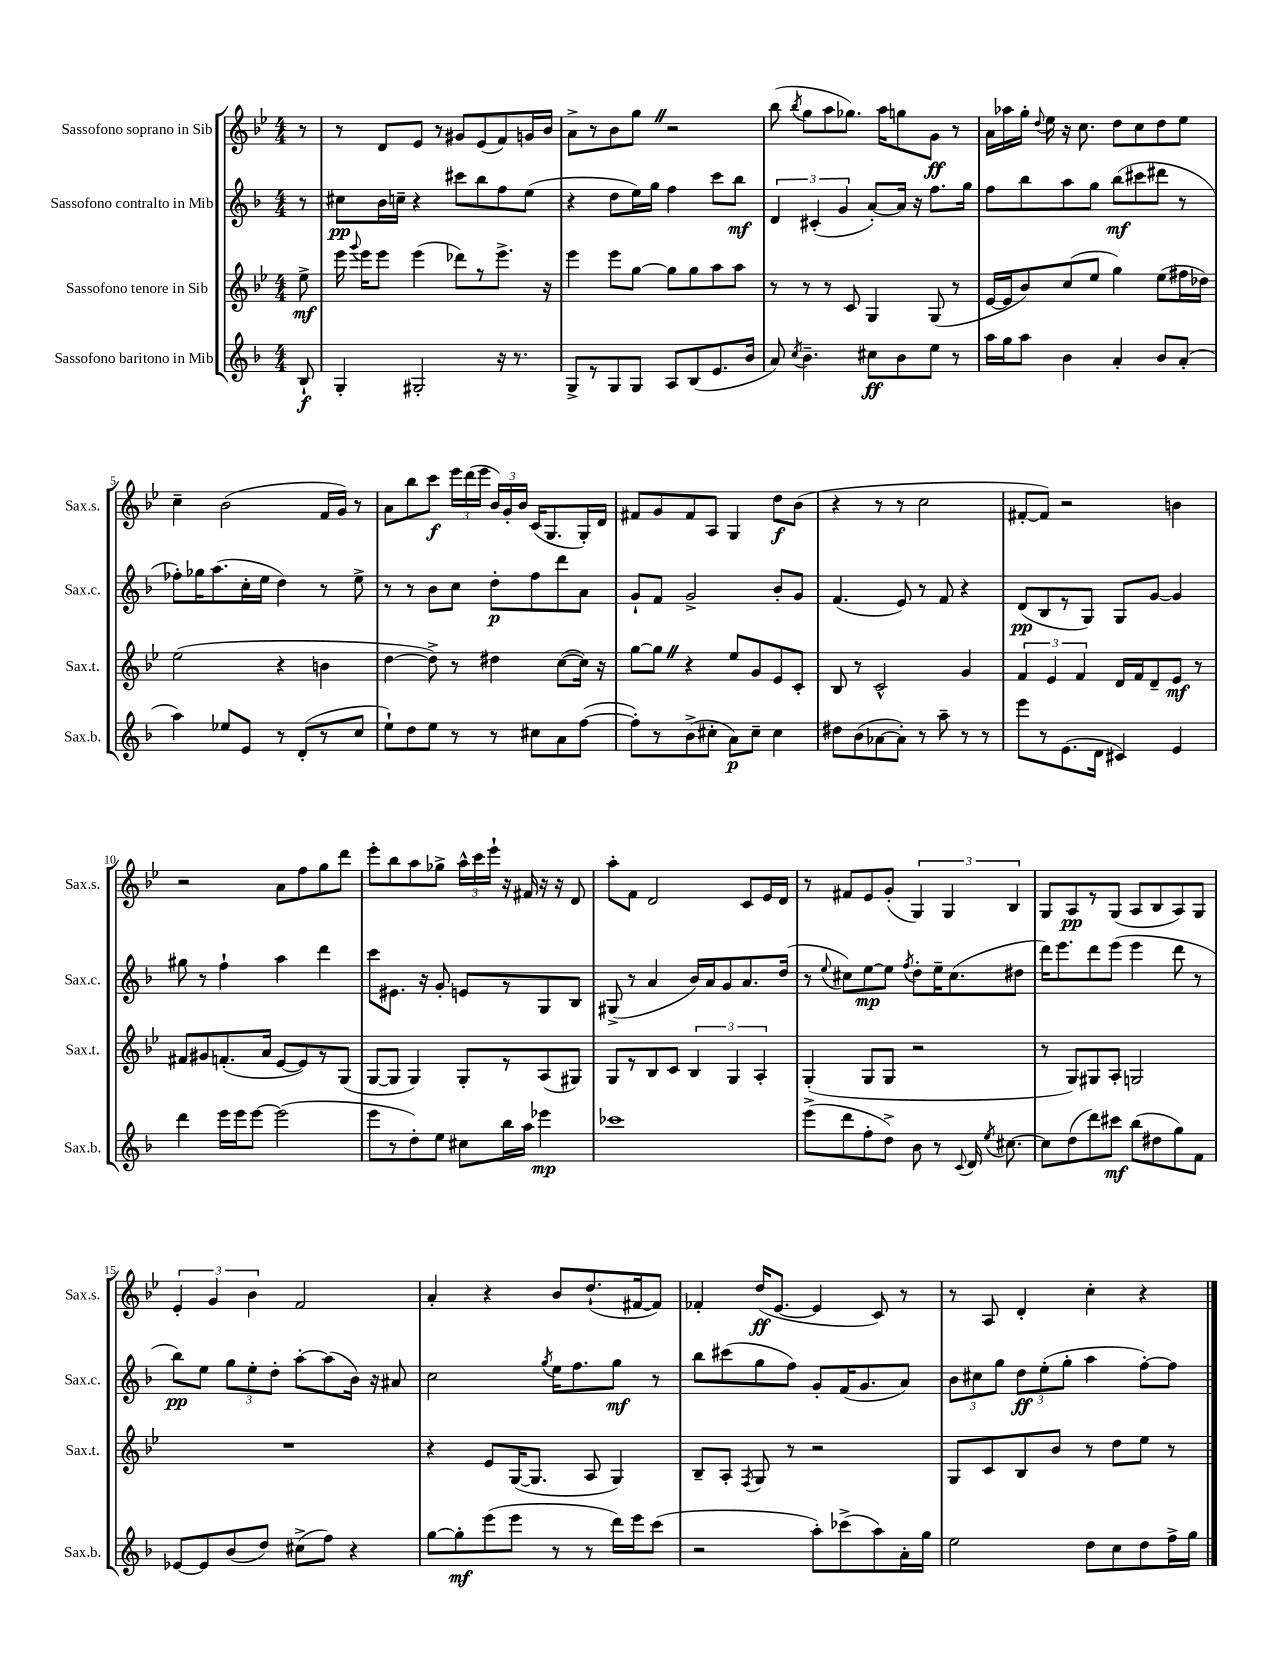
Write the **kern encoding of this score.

**kern	**kern	**kern	**kern
*staff4	*staff3	*staff2	*staff1
*clefG2	*clefG2	*clefG2	*clefG2
*k[b-]	*k[b-e-]	*k[b-]	*k[b-e-]
*M4/4	*M4/4	*M4/4	*M4/4
8B-`/	8ee-^\	8r	8r
=	=	=	=
4G'/	16eee-\	8cc#\L	8r
.	8qqggg/	.	.
.	16eee-\LK	.	.
.	8eee-\J	16b-\L	8d/L
.	.	16cc~\JJ	.
2G#'/	(4eee-\	4r	8e-/J
.	.	.	8r
.	8ddd-\L)	8ccc#\L	8g#/L
.	8r	8bb-\	(8e-/
16r	8.eee-^\J	8ff\	8f/)
8.r	.	.	.
.	.	(8ee\J	16g/L
.	16r	.	16b-/JJ
=	=	=	=
8G^/L	4eee-\	4r	8a^\L
8r	.	.	8r
8G/	8eee-\L	8dd\L	8b-\
8G/J	[8gg\J	16ee\L)	8gg\J
.	.	16gg\JJ	.
8A/L	8gg\]L	4ff\	2r
(8B-/	8gg\	.	.
8.e/	8aa\	8ccc\L	.
.	8aa\J	8bb-\J	.
16b-/Jk	.	.	.
=	=	=	=
8a/)	8r	6d/	(8bb-\
8qcc/	.	.	8qbb-/
4.b-~\	8r	.	8gg\L
.	.	(6c#'/	.
.	8r	.	8aa\
.	.	6g/	.
.	8c/	.	8.gg-\J)
8cc#\L	4G/	[8a'/L)	.
.	.	.	16aa\LK
8b-\	.	16a/]Jk	8gg\
.	.	16r	.
8ee\J	(8G/	8.ff\L	8g\J
8r	8r	.	8r
.	.	16gg\Jk	.
=	=	=	=
16aa\LL	[16e-/LL	8ff\L	16a\LL
16gg\J	16e-/]J	.	16aa-\
8aa\J	8b-/)	8bb-\	16gg'\JJ
.	.	.	8qqdd/
.	.	.	16ee-\
4b-\	(8cc/	8aa\	16r
.	.	.	8.cc\
.	8ee-/J	8gg\J	.
4a'/	4gg\)	(8bb-\L	8dd\L
.	.	8ccc#\	8cc\
8b-/L	(8ee-\L	8ddd#\J	8dd\
(8a'/J	16ff#\L	8r	8ee-\J
.	16dd-\JJ)	.	.
=	=	=	=
4aa\)	(2ee-\	8ff-'\L)	4cc~\
.	.	16gg-\K	.
.	.	(8.aa\	.
8ee-/L	.	.	(2b-\
8e/J	.	16cc'\L	.
.	.	16ee\JJ	.
8r	4r	4dd\)	.
(8d'/L	.	.	.
8r	4b\	8r	16f/LL
.	.	.	16g/JJ)
8cc/J	.	8ee^\	8r
=	=	=	=
8ee`\L)	[4dd\	8r	8a\L
8dd\	.	8r	8bb-\
8ee\J	8dd^\])	8b-\L	8ccc\J
8r	8r	8cc\J	24eee-\LL
.	.	.	(24ddd\
.	.	.	24eee-\JJ
8r	4dd#\	8dd'\L	24b-/LL)
.	.	.	24g'/
.	.	.	24b-/JJ
8cc#\L	.	8ff\	(16c/LK
.	.	.	8.G/
8a\	([8cc\L	8ddd\	.
([8ff\J	16cc\]Jk)	8a\J	16G'/L)
.	16r	.	16d/JJ
=	=	=	=
8ff'\]L)	[8gg\L	8g`/L	8f#/L
8r	8gg\]J	8f/J	8g/
(8b-^\	4r	2g^/	8f#/
8cc#'\J	.	.	8A/J
8a\L)	8ee-/L	.	4G/
8cc#~\J	8g/	.	.
4cc#\	8e-/	8b-'/L	8dd\L
.	8c'/J	8g/J	(8b-\J
=	=	=	=
8dd#\L	8B-/	(4.f/	4r
(8b-\	8r	.	.
[8a-\	2c^^/	.	8r
8a-'\]J)	.	8e/)	8r
8r	.	8r	2cc\
8aa~\	.	8f/	.
8r	4g/	4r	.
8r	.	.	.
=	=	=	=
8eee\L	6f/	(8d/L	[8f#'/L
8r	.	8B-/	8f#/]J)
.	6e-/	.	.
(8.e\	.	8r	2r
.	6f/	.	.
.	.	8G/J)	.
16d\Jk	.	.	.
4c#/)	16d/LL	8G/L	.
.	16f/J	.	.
.	8d~/	[8g/J	.
4e/	8e-/J	4g/]	4b\
.	8r	.	.
=	=	=	=
4ddd\	8f#/L	8gg#\	2r
.	8g#/	8r	.
16eee\LL	(8.f'/	4ff`\	.
16eee\J	.	.	.
[8eee\J	.	.	.
.	16a/Jk	.	.
(2eee\]	[8e-/L	4aa\	8a\L
.	8e-/])	.	8ff\
.	8r	4ddd\	8gg\
.	(8G/J	.	8ddd\J
=	=	=	=
8eee\L	[8G/L	8ccc\L	8eee-'\L
8r	8G/]J	8.e#\J	8bb-\
8dd'\)	4G/)	.	8aa\
.	.	16r	.
8ee\J	.	8g'/	8gg-^\J
8cc#\L	8G'/L	8e/L	24aa^^\LL
.	.	.	24ccc\
.	.	.	24eee-`\JJ
16bb-\L	8r	8r	16r
16aa\JJ	.	.	16f#/
4eee-\	(8A/	8G/	16r
.	.	.	16r
.	8G#/J)	8B-/J	8d/
=	=	=	=
1ccc-	8G/L	(8G#^/	8aa'\L
.	8r	8r	8f\J
.	8B-/	4a/	2d/
.	8c/J	.	.
.	6B-/	16b-/LL)	.
.	.	16a/J	.
.	.	8g/	.
.	6G/	.	.
.	.	8.a/	8c/L
.	6A'/	.	.
.	.	.	16e-/L
.	.	(16dd/Jk	16d/JJ
=	=	=	=
(8eee^\L	(4G'/	8r	8r
.	.	8qqee/	.
8ddd\	.	8cc#\L)	8f#/L
8ff'\	8G/L	[8ee\	8e-/
8dd^\J)	8G/J	8ee\]J	(8g'/J
.	.	8qff/	.
8b-\	2r	8dd'\L	6G/)
8r	.	16ee~\K	.
.	.	.	6G/
.	.	(8.cc#\	.
8qqc/	.	.	.
16d/	.	.	.
8qee/	.	.	.
[8.cc#\	.	.	.
.	.	.	6B-/
.	.	8dd#\J	.
=	=	=	=
8cc#\]L	8r	16ddd\LK)	8G/L
.	.	8.eee\	.
(8dd\	8G/L)	.	8A/
8ddd\)	8G#/	8ddd\	8r
8ccc#\J	8A'/J	(8eee\J	(8G/J
(8bb-\L	2G/	4eee\	8A/L
8dd#\	.	.	8B-/
8gg\)	.	8ddd\	8A/)
8f\J	.	8r	8G/J
=	=	=	=
[8e-/L	1r	8bb-\L)	6e-'/
8e-/]	.	8ee\J	.
.	.	.	6g/
(8b-/	.	12gg\L	.
.	.	12ee'\	6b-\
8dd/J)	.	.	.
.	.	12dd'\J	.
(8cc#^\L	.	[8aa'\L	2f/
8ff\J)	.	(8aa\]	.
4r	.	16b-\Jk)	.
.	.	16r	.
.	.	8a#/	.
=	=	=	=
[8gg\L	4r	2cc\	4a'/
8gg'\]	.	.	.
(8eee\	8e-/L	.	4r
8eee\J	([16G/K	.	.
.	8.G/]J	.	.
.	.	8qgg/	.
8r	.	16ee\LK	8b-/L
.	.	8.ff\	.
8r	8A/	.	(8.dd`/
16ddd\LL)	4G/)	8gg\J	.
16eee\J	.	.	[16f#/k
(8ccc\J	.	8r	8f#/]J)
=	=	=	=
2r	8B-~/L	8bb-\L	4f-'/
.	8A'/J	(8ccc#\	.
.	8qF/	.	.
.	8G/	8gg\	(16dd/LK
.	.	.	[8.e-/J
.	8r	8ff\J)	.
8aa'\L)	2r	8g'/L	4e-/]
(8ccc-^\	.	(16f/K	.
.	.	8.g/	.
8aa\)	.	.	8c/)
16a'\L	.	8a/J)	8r
16gg\JJ	.	.	.
=	=	=	=
2ee\	8G/L	12b-\L	8r
.	.	12cc#\	.
.	8c/	.	8A/
.	.	12gg\J	.
.	8B-/	12dd\L	4d'/
.	.	(12ee'\	.
.	8b-/J	.	.
.	.	12gg'\J	.
8dd\L	8r	4aa\	4cc'\
8cc\	8dd\L	.	.
8dd\	8ee-\J	[8ff'\L)	4r
16ff^\L	8r	8ff\]J	.
16gg\JJ	.	.	.
==	==	==	==
*-	*-	*-	*-
